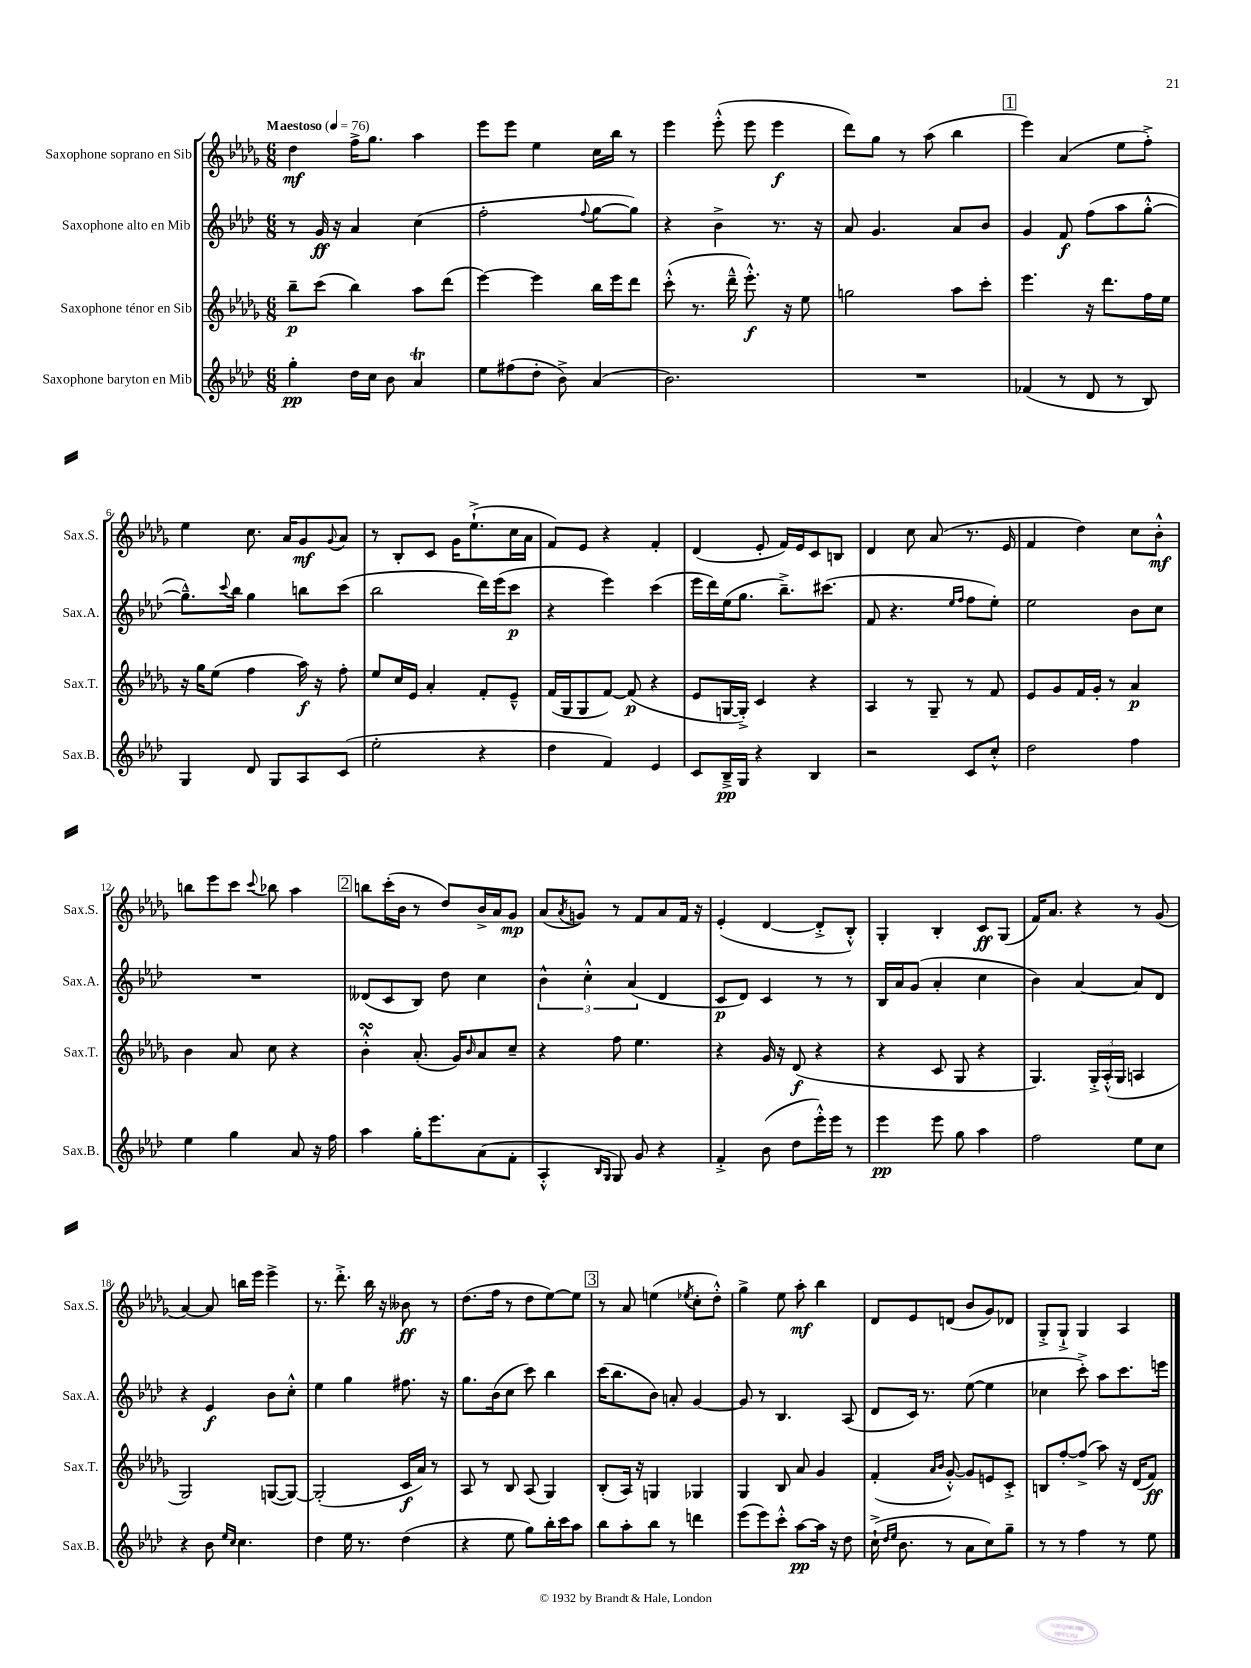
<<
\new StaffGroup <<
\new Staff = "s0" \with { instrumentName = "Saxophone soprano en Sib" shortInstrumentName = "Sax.S." } {
    \clef treble \key des \major \numericTimeSignature \time 6/8 \tempo "Maestoso" 4 = 76
    des''4\mf f''16-> ges''8. aes''4 |
    ees'''8 ees'''8 ees''4 c''16 bes''16 r8 |
    ees'''4 ees'''8-.-^( ees'''8 ees'''4\f |
    des'''8) ges''8 r8 aes''8( bes''4 |
    \mark \markup { \box "1" } ees'''4) aes'4( ees''8 f''8-.->) |
    ees''4 c''8. aes'16 ges'8\mf \appoggiatura { ges'8 } aes'8 |
    r8 bes8-. c'8 ges'16 ees''8.-!->( c''16 aes'16 |
    f'8) ees'8 r4 f'4-. |
    des'4( ees'8-. f'16) ees'16 c'8 b8 |
    des'4 c''8 aes'8( r8. ees'16 |
    f'4 des''4) c''8 bes'8-.-^\mf |
    b''8 ees'''8 c'''8 \appoggiatura { c'''8 } bes''8 aes''4 |
    \mark \markup { \box "2" } b''8 c'''16-.( bes'16 r8 des''8) bes'16-> aes'16 ges'8\mp |
    aes'8( \acciaccatura { aes'8 } g'8) r8 f'8 aes'8 f'16 r16 |
    ees'4-.( des'4~ des'8-.-> bes8-.-^) |
    ges4-. bes4-. c'8\ff ges8( |
    f'16) aes'8. r4 r8 ges'8( |
    aes'4~) aes'8 b''16 ees'''16 ees'''4-> |
    r8. des'''8.-.-> bes''16 r16 beses'8\ff r8 |
    des''8.( f''16 r8 des''8 ees''8~) ees''8 |
    \mark \markup { \box "3" } r8 aes'8 e''4( \acciaccatura { ees''8 } c''8-. des''8-.-^) |
    ges''4-> ees''8 aes''8-.\mf bes''4 |
    des'8 ees'8 d'8( bes'8 ges'8) des'8 |
    ges8-.-> ges8-!-> ges4 aes4 \bar "|." |
}
\new Staff = "s1" \with { instrumentName = "Saxophone alto en Mib" shortInstrumentName = "Sax.A." } {
    \clef treble \key aes \major \numericTimeSignature \time 6/8
    r8 g'16\ff r16 aes'4 c''4( |
    f''2-. \appoggiatura { f''8 } g''8~ g''8) |
    r4 bes'4-> r8. r16 |
    aes'8 g'4. aes'8 bes'8 |
    \mark \markup { \box "1" } g'4 f'8\f f''8( aes''8 g''8~-.-^ |
    g''8.---^) \appoggiatura { c'''8 } bes''16 g''4 b''8 c'''8( |
    bes''2 des'''16) ees'''16( c'''8\p |
    r4 ees'''4) c'''4( |
    ees'''16 des'''16) ees''16( g''8. bes''8.--->) cis'''8.( |
    f'8 r4. \grace { ees''16 f''16 } f''8 ees''8-.) |
    ees''2 bes'8 c''8 |
    R2. |
    \mark \markup { \box "2" } deses'8( c'8 bes8) des''8 c''4 |
    \tuplet 3/2 { bes'4-^ c''4-.-^ aes'4( } des'4 |
    c'8\p des'8) c'4 r8 r8 |
    bes16 aes'16 g'8( aes'4-. c''4 |
    bes'4) aes'4~ aes'8 des'8 |
    r4 ees'4\f bes'8 c''8-.-^ |
    ees''4 g''4 fis''8. r16 |
    g''8. bes'16( c''8 c'''8) bes''4 |
    \mark \markup { \box "3" } c'''16( bes''8. bes'8) a'8-. g'4~ |
    g'8 r8 bes4. aes8( |
    des'8 c'16) r8. ees''8~( ees''4 |
    ces''4 c'''8-.->) aes''8 c'''8. e'''16 \bar "|." |
}
\new Staff = "s2" \with { instrumentName = "Saxophone ténor en Sib" shortInstrumentName = "Sax.T." } {
    \clef treble \key des \major \numericTimeSignature \time 6/8
    bes''8--\p c'''8( bes''4) aes''8 des'''8( |
    ees'''4~) ees'''4 bes''16 ees'''16 des'''8 |
    c'''8-.-^( r8. des'''16---^ ees'''8.-.-^\f) r16 ees''8 |
    g''2 aes''8 c'''8-. |
    \mark \markup { \box "1" } ees'''4. r16 des'''8. f''16 ees''16 |
    r16 ges''16 ees''8( f''4 aes''16\f) r16 f''8-. |
    ees''8 c''16 ees'16 aes'4-. f'8-. ees'8---^ |
    f'16( ges16 ges8 f'8~) f'8\p( r4 |
    ees'8 g16~ g16-.->) c'4 r4 |
    aes4 r8 ges8-- r8 f'8 |
    ees'8 ges'8 f'16 ges'16-. r8 aes'4\p |
    bes'4 aes'8 c''8 r4 |
    \mark \markup { \box "2" } bes'4-.-^\turn aes'8.-.( ges'16) \grace { bes'16 } aes'8 c''8-- |
    r4 f''8 ees''4. |
    r4 ges'16 r16 des'8\f( r4 |
    r4 c'8 ges8 r4 |
    ges4.) \tuplet 3/2 { ges16-.-> aes16-.-^( ges16 } a4 |
    ges2) g8~( g8~) |
    g2-.( c'16\f aes'16) r8 |
    aes8 r8 bes8 aes8( ges4) |
    \mark \markup { \box "3" } bes8-.( aes16) r16 g4 ges4 |
    ges4 bes8 aes'8 ges'4 |
    f'4-.( \grace { aes'16 bes'16 } ges'8~-.-^) ges'8 e'8 c'8-.-> |
    b8 f''8~-. f''8->( aes''8) r16 des'16( f'8\ff) \bar "|." |
}
\new Staff = "s3" \with { instrumentName = "Saxophone baryton en Mib" shortInstrumentName = "Sax.B." } {
    \clef treble \key aes \major \numericTimeSignature \time 6/8
    g''4-.\pp des''16 c''16 bes'8 aes'4\trill |
    ees''8 fis''8( des''8-. bes'8->) aes'4( |
    bes'2.) |
    R2. |
    \mark \markup { \box "1" } fes'4( r8 des'8 r8 bes8) |
    g4 des'8 g8 aes8 c'8( |
    ees''2-. r4 |
    des''4 f'4) ees'4 |
    c'8 bes16--->\pp g16 r4 bes4 |
    r2 c'8 c''8-.-^ |
    des''2 f''4 |
    ees''4 g''4 aes'8 r16 f''16 |
    \mark \markup { \box "2" } aes''4 g''16-. ees'''8. aes'8( f'8-. |
    aes4-.-^ \grace { bes16 g16 } g8) g'8 r4 |
    f'4-.-> bes'8( des''8 ees'''16-.-^) ees'''16 r8 |
    ees'''4\pp ees'''8 g''8 aes''4 |
    f''2 ees''8 c''8 |
    r4 bes'8 \grace { ees''16 c''16 } c''4. |
    des''4 ees''16 r8. des''4( |
    r4 ees''8 g''8) bes''16-. c'''16 aes''8 |
    \mark \markup { \box "3" } bes''8 aes''8-. bes''8 r8 d'''4 |
    ees'''8( ees'''8) c'''8-.-^ aes''8~\pp aes''16 r16 des''8 |
    c''16-!->( \grace { des''16 ees''16 } bes'8. r8 aes'8 c''8) g''8-- |
    r8 r8 f''4 r8 ees''8 \bar "|." |
}
>>
>>
